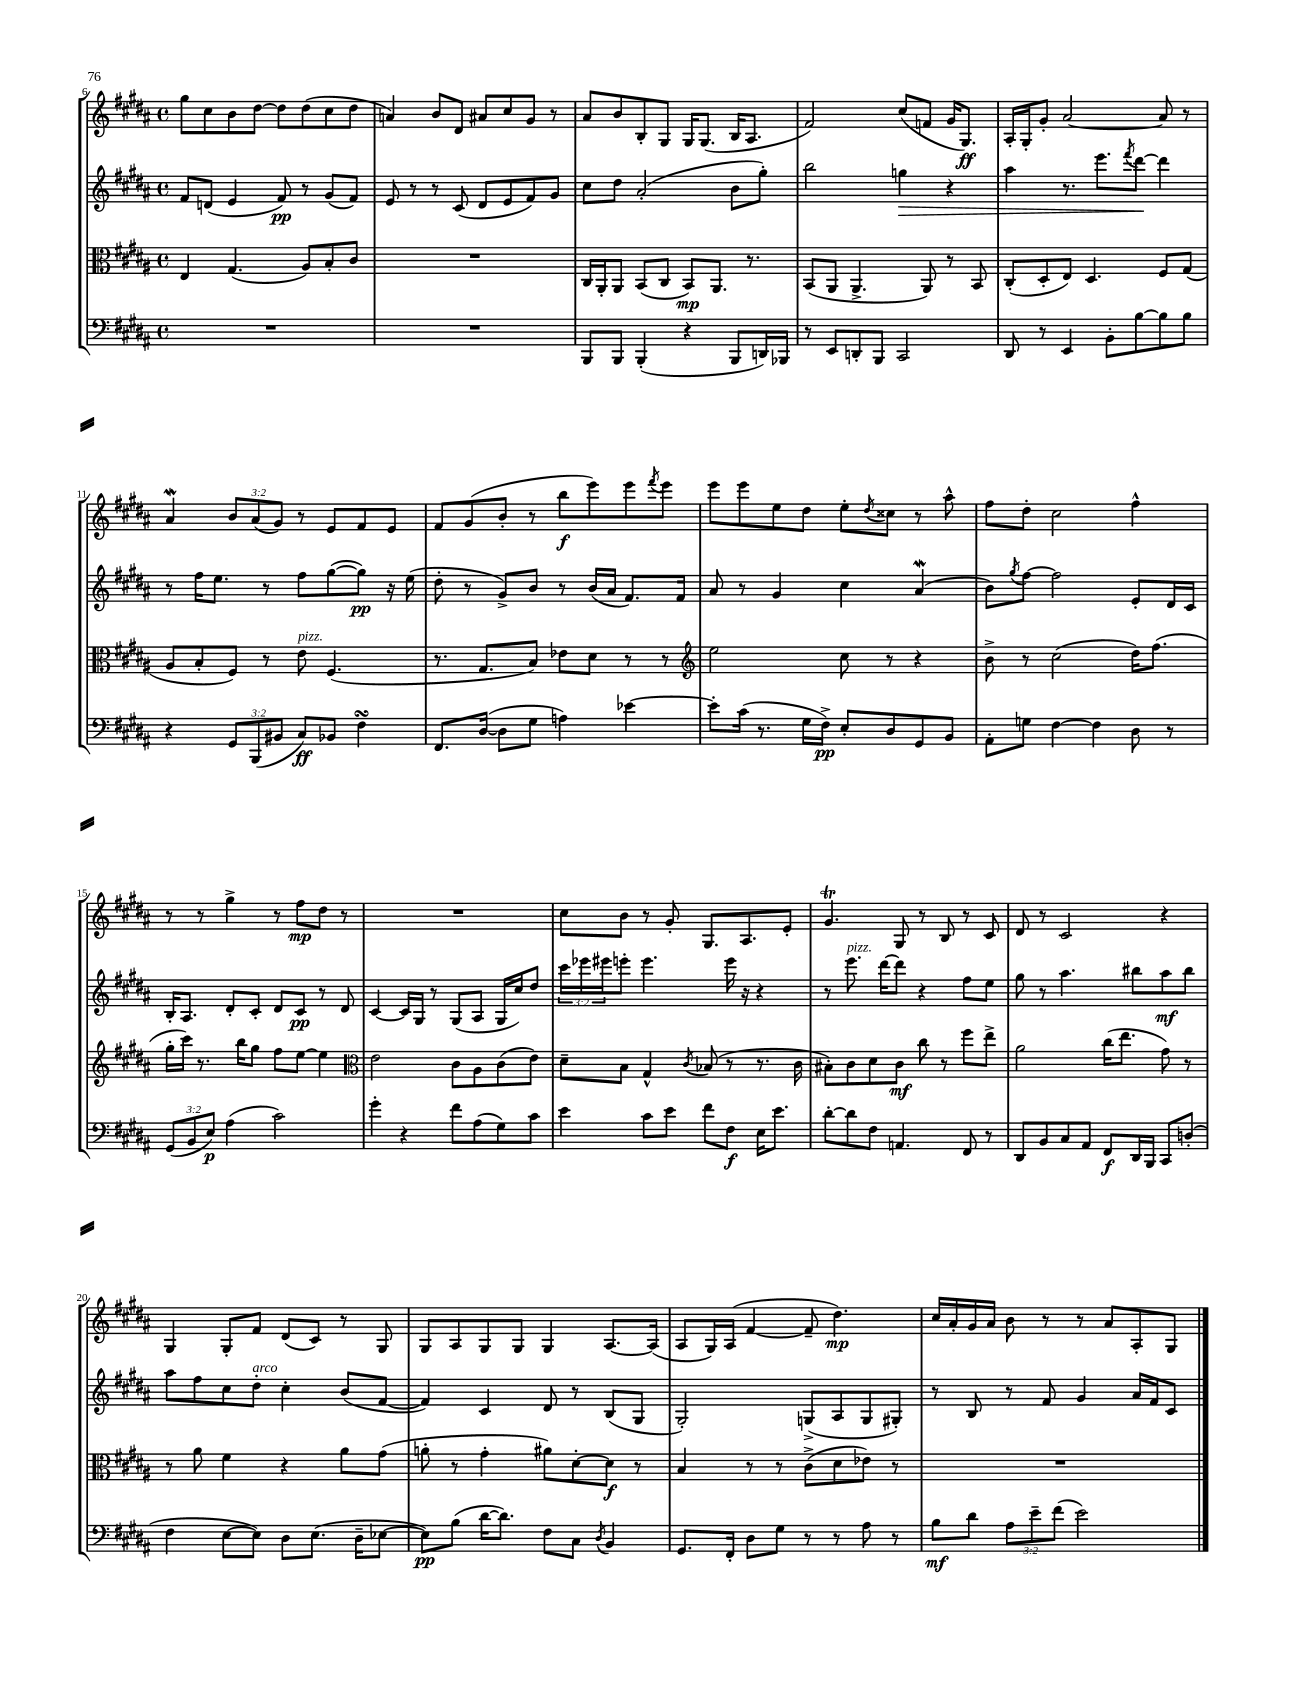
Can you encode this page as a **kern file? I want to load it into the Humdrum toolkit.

**kern	**dynam	**kern	**dynam	**kern	**dynam	**kern	**dynam
*part4	*part4	*part3	*part3	*part2	*part2	*part1	*part1
*staff4	*staff4	*staff3	*staff3	*staff2	*staff2	*staff1	*staff1
*clefF4	*	*clefC3	*	*clefG2	*	*clefG2	*
*k[f#c#g#d#a#]	*	*k[f#c#g#d#a#]	*	*k[f#c#g#d#a#]	*	*k[f#c#g#d#a#]	*
*M4/4	*	*M4/4	*	*M4/4	*	*M4/4	*
*met(c)	*	*met(c)	*	*met(c)	*	*met(c)	*
=6	=6	=6	=6	=6	=6	=6	=6
1r	.	4E/	.	8f#/L	.	8gg#\L	.
.	.	.	.	(8dn/J	.	8cc#\	.
.	.	(4.G#/	.	4e/	.	8b\	.
.	.	.	.	.	.	[8dd#\J	.
.	.	.	.	8f#/)	pp	8dd#\L]	.
.	.	8A#/L)	.	8r	.	(8dd#\	.
.	.	8B'/	.	(8g#/L	.	8cc#\	.
.	.	8c#/J	.	8f#/J)	.	8dd#\J	.
=7	=7	=7	=7	=7	=7	=7	=7
1r	.	1r	.	8e/	.	4an/)	.
.	.	.	.	8r	.	.	.
.	.	.	.	8r	.	8b/L	.
.	.	.	.	(8c#/	.	8d#/J	.
.	.	.	.	8d#/L	.	8a#X/L	.
.	.	.	.	8e/	.	8cc#/	.
.	.	.	.	8f#/)	.	8g#/J	.
.	.	.	.	8g#/J	.	8r	.
=8	=8	=8	=8	=8	=8	=8	=8
8BBB/L	.	16C#/LL	.	8cc#\L	.	8a#/L	.
.	.	16AA#'/J	.	.	.	.	.
8BBB/J	.	8AA#/J	.	8dd#\J	.	8b/	.
(4BBB'/	.	(8BB/L	.	(2a#'/	.	8B'/	.
.	.	8C#/J	.	.	.	8G#/J	.
4r	.	8BB/L)	mp	.	.	16G#/KL	.
.	.	.	.	.	.	(8.G#/J	.
.	.	8.AA#/J	.	.	.	.	.
8BBB/L	.	.	.	8b\L	.	16B/KL	.
.	.	8.r	.	.	.	8.A#/J	.
16DDn/L)	.	.	.	8gg#'\J)	.	.	.
16BBB-X/JJ	.	.	.	.	.	.	.
=9	=9	=9	=9	=9	=9	=9	=9
8r	.	(8BB/L	.	2bb\	.	2f#/)	.
8EE/L	.	8AA#/J	.	.	.	.	.
8DDn'/	.	4.AA#^/	.	.	.	.	.
8BBB/J	.	.	.	.	.	.	.
!	!	!	!	!	!LO:HP:b	!	!
2CC#/	.	.	.	4ggn\	>	(8cc#/L	.
.	.	8AA#/)	.	.	.	8fn/J	.
.	.	8r	.	4r	.	16g#/KL	.
.	.	.	.	.	.	8.G#/J)	ff
.	.	8BB/	.	.	.	.	.
=10	=10	=10	=10	=10	=10	=10	=10
8DD#/	.	(8C#'/L	.	4aa#\	.	16A#'/LL	.
.	.	.	.	.	.	16G#'/J	.
8r	.	8D#'/	.	.	.	8g#'/J	.
4EE/	.	8E/J)	.	8.r	.	[2a#/	.
.	.	4.D#/	.	.	.	.	.
.	.	.	.	8.eee\L	.	.	.
8BB'\L	.	.	.	.	.	.	.
.	.	.	.	8qfff#/	.	.	.
[8B\	.	.	.	[8ddd#\J	.	.	.
8B\]	.	8F#/L	.	4ddd#\]	]	8a#/]	.
8B\J	.	(8G#/J	.	.	.	8r	.
!!LO:LB:g=z
=11	=11	=11	=11	=11	=11	=11	=11
4r	.	8A#/L	.	8r	.	4a#W/	.
.	.	8B'/	.	16ff#\KL	.	.	.
.	.	.	.	8.ee\J	.	.	.
12GG#/L	.	8F#/J)	.	.	.	12b/L	.
(12BBB/	.	.	.	.	.	(12a#/	.
.	.	8r	.	8r	.	.	.
12BB#X/J	.	.	.	.	.	12g#/J)	.
!	!	!LO:TX:a:i:t=pizz.	!	!	!	!	!
8C#/L)	ff	8e\	.	8ff#\L	.	8r	.
8BB-X/J	.	(4.F#/	.	([8gg#\	.	8e/L	.
4F#sSSS\	.	.	.	8gg#\J])	pp	8f#/	.
.	.	.	.	16r	.	8e/J	.
.	.	.	.	(16ee\	.	.	.
=12	=12	=12	=12	=12	=12	=12	=12
8.FF#/L	.	8.r	.	8dd#'\	.	8f#/L	.
.	.	.	.	8r	.	(8g#/	.
([16D#/Jk	.	8.G#/L	.	.	.	.	.
8D#\L]	.	.	.	8g#^/L)	.	8b'/J	.
8G#\J	.	8B/J)	.	8b/J	.	8r	.
4An\)	.	8e-X\L	.	8r	.	8bb\L	f
.	.	8d#\J	.	(16b/LL	.	8eee\)	.
.	.	.	.	16a#/JJ	.	.	.
[4e-X\	.	8r	.	8.f#/L)	.	8eee\	.
.	.	.	.	.	.	8qfff#/	.
.	.	8r	.	.	.	8eee\J	.
.	.	.	.	16f#/Jk	.	.	.
=13	=13	=13	=13	=13	=13	=13	=13
*	*	*clefG2	*	*	*	*	*
8e-'\L]	.	2ee\	.	8a#/	.	8eee\L	.
(16c#\Jk	.	.	.	8r	.	8eee\	.
8.r	.	.	.	.	.	.	.
.	.	.	.	4g#/	.	8ee\	.
16G#\LL	.	.	.	.	.	8dd#\J	.
16F#^\JJ)	pp	.	.	.	.	.	.
8E'/L	.	8cc#\	.	4cc#\	.	8ee'\L	.
.	.	.	.	.	.	8qdd#/	.
8D#/	.	8r	.	.	.	8cc##X\J	.
8GG#/	.	4r	.	(4a#W/	.	8r	.
8BB/J	.	.	.	.	.	8aa#^^\	.
=14	=14	=14	=14	=14	=14	=14	=14
8AA#'\L	.	8b^\	.	8b\L)	.	8ff#\L	.
.	.	.	.	8qgg#/	.	.	.
8Gn\J	.	8r	.	[8ff#\J	.	8dd#'\J	.
[4F#\	.	(2cc#\	.	2ff#\]	.	2cc#\	.
4F#\]	.	.	.	.	.	.	.
8D#\	.	16dd#\KL)	.	8e'/L	.	4ff#^^\	.
.	.	(8.ff#\J	.	.	.	.	.
8r	.	.	.	16d#/L	.	.	.
.	.	.	.	16c#/JJ	.	.	.
!!LO:LB:g=z
=15	=15	=15	=15	=15	=15	=15	=15
(12GG#/L	.	16gg#'\LL	.	16B'/KL	.	8r	.
.	.	16ccc#\JJ)	.	8.A#/J	.	.	.
12BB/	.	.	.	.	.	.	.
.	.	8.r	.	.	.	8r	.
12E/J)	p	.	.	.	.	.	.
(4A#\	.	.	.	8d#'/L	.	4gg#^\	.
.	.	16bb\KL	.	.	.	.	.
.	.	8gg#\J	.	8c#'/J	.	.	.
2c#\)	.	8ff#\L	.	8d#/L	.	8r	.
.	.	[8ee\J	.	8c#/J	pp	8ff#\L	mp
.	.	4ee\]	.	8r	.	8dd#\J	.
.	.	.	.	8d#/	.	8r	.
=16	=16	=16	=16	=16	=16	=16	=16
*	*	*clefC3	*	*	*	*	*
4g#'\	.	2e\	.	[4c#/	.	1r	.
4r	.	.	.	16c#/LL]	.	.	.
.	.	.	.	16G#/JJ	.	.	.
.	.	.	.	8r	.	.	.
8f#\L	.	8c#\L	.	(8G#/L	.	.	.
(8A#\	.	8A#\	.	8A#/J	.	.	.
8G#\)	.	(8c#\	.	16G#/LL	.	.	.
.	.	.	.	16cc#/J)	.	.	.
8c#\J	.	8e\J)	.	8dd#/J	.	.	.
=17	=17	=17	=17	=17	=17	=17	=17
4e\	.	8d#~\L	.	24ccc#\LL	.	8cc#\L	.
.	.	.	.	24eee-X\	.	.	.
.	.	.	.	24eee#X\J	.	.	.
.	.	8B\J	.	8eeen'\J	.	8b\J	.
8c#\L	.	4G#^^/	.	4.eee\	.	8r	.
8e\J	.	.	.	.	.	8g#'/	.
.	.	8qc#/	.	.	.	.	.
8f#\L	.	(8B-X/	.	.	.	8.G#/L	.
8F#\J	f	8r	.	16eee\	.	.	.
.	.	.	.	16r	.	8.A#/	.
16E\KL	.	8.r	.	4r	.	.	.
8.e\J	.	.	.	.	.	.	.
.	.	.	.	.	.	8e'/J	.
.	.	16c#\	.	.	.	.	.
=18	=18	=18	=18	=18	=18	=18	=18
[8d#'\L	.	8B#X'\L)	.	8r	.	4.g#T/	.
!	!	!	!	!LO:TX:a:i:t=pizz.	!	!	!
8d#\]	.	8c#\	.	8.eee\	.	.	.
8F#\J	.	8d#\	.	.	.	.	.
.	.	.	.	[16ddd#\KL	.	.	.
4.AAn/	.	8c#\J	mf	8ddd#\J]	.	8G#/	.
.	.	8cc#\	.	4r	.	8r	.
.	.	8r	.	.	.	8B/	.
8FF#/	.	8ff#\L	.	8ff#\L	.	8r	.
8r	.	8ee^\J	.	8ee\J	.	8c#/	.
=19	=19	=19	=19	=19	=19	=19	=19
8DD#/L	.	2a#\	.	8gg#\	.	8d#/	.
8BB/	.	.	.	8r	.	8r	.
8C#/	.	.	.	4.aa#\	.	2c#/	.
8AA#/J	.	.	.	.	.	.	.
8FF#/L	f	(16cc#\KL	.	.	.	.	.
.	.	8.ee\J	.	.	.	.	.
16DD#/L	.	.	.	8bb#X\L	.	.	.
16BBB/JJ	.	.	.	.	.	.	.
8CC#/L	.	8g#\)	.	8aa#\	mf	4r	.
(8Dn'/J	.	8r	.	8bb#\J	.	.	.
!!LO:LB:g=z
=20	=20	=20	=20	=20	=20	=20	=20
4F#\	.	8r	.	8aa#\L	.	4G#/	.
.	.	8a#\	.	8ff#\	.	.	.
[8E\L	.	4f#\	.	8cc#\	.	8G#'/L	.
!	!	!	!	!LO:TX:a:i:t=arco	!	!	!
8E\J])	.	.	.	8dd#'\J	.	8f#/J	.
8D#\L	.	4r	.	4cc#'\	.	(8d#/L	.
(8.E\J	.	.	.	.	.	8c#/J)	.
.	.	8a#\L	.	(8b/L	.	8r	.
16D#~\KL	.	.	.	.	.	.	.
[8E-X\J	.	(8g#\J	.	[8f#/J	.	8G#/	.
=21	=21	=21	=21	=21	=21	=21	=21
8E-\L])	pp	8an'\	.	4f#/])	.	8G#/L	.
(8B\J	.	8r	.	.	.	8A#/	.
[16d#\KL	.	4g#'\	.	4c#/	.	8G#/	.
8.d#\J])	.	.	.	.	.	.	.
.	.	.	.	.	.	8G#/J	.
8F#\L	.	8a#X\L)	.	8d#/	.	4G#/	.
8C#\J	.	[8d#'\	.	8r	.	.	.
8qD#/	.	.	.	.	.	.	.
4BB/	.	8d#\J]	f	(8B/L	.	[8.A#/L	.
.	.	8r	.	8G#/J	.	.	.
.	.	.	.	.	.	(16A#/Jk]	.
=22	=22	=22	=22	=22	=22	=22	=22
8.GG#/L	.	4B/	.	2G#'/)	.	8A#/L	.
.	.	.	.	.	.	16G#/L)	.
16FF#'/Jk	.	.	.	.	.	(16A#/JJ	.
8D#\L	.	8r	.	.	.	[4f#/	.
8G#\J	.	8r	.	.	.	.	.
8r	.	(8c#^\L	.	(8Gn^/L	.	8f#~/]	.
8r	.	8d#\	.	8A#/	.	4.dd#\)	mp
8A#\	.	8e-X\J)	.	8G/	.	.	.
8r	.	8r	.	8G#X'/J)	.	.	.
=23	=23	=23	=23	=23	=23	=23	=23
8B\L	mf	1r	.	8r	.	16cc#/LL	.
.	.	.	.	.	.	16a#'/	.
8d#\J	.	.	.	8B/	.	16g#/	.
.	.	.	.	.	.	16a#/JJ	.
12A#\L	.	.	.	8r	.	8b\	.
12e~\	.	.	.	.	.	.	.
.	.	.	.	8f#/	.	8r	.
(12f#\J	.	.	.	.	.	.	.
2e\)	.	.	.	4g#/	.	8r	.
.	.	.	.	.	.	8a#/L	.
.	.	.	.	16a#/LL	.	8A#'/	.
.	.	.	.	16f#/J	.	.	.
.	.	.	.	8c#/J	.	8G#/J	.
==	==	==	==	==	==	==	==
*-	*-	*-	*-	*-	*-	*-	*-
